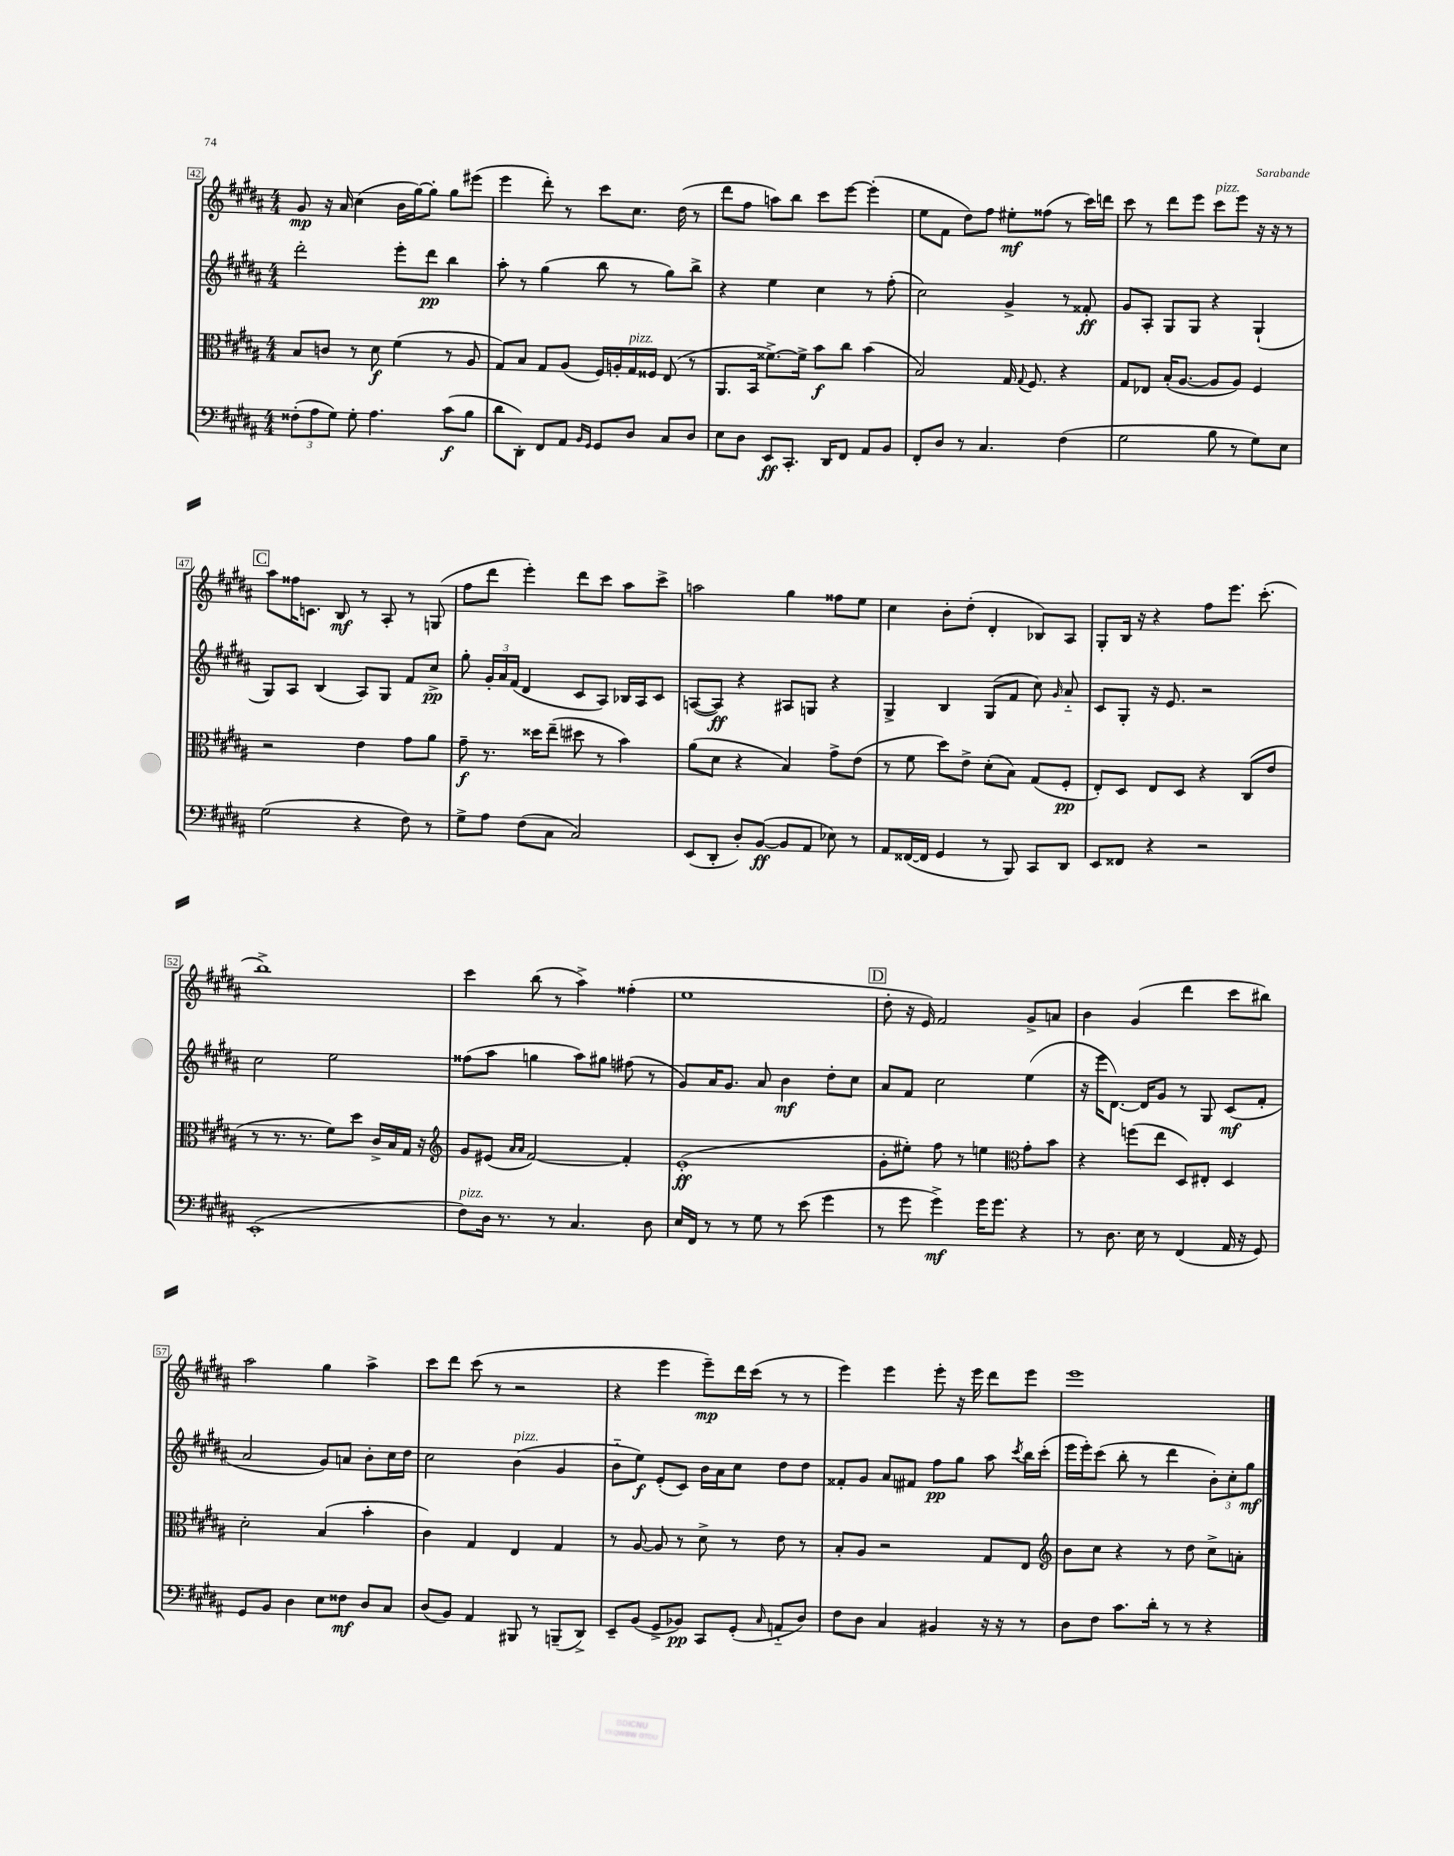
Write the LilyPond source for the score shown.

<<
\new StaffGroup <<
\new Staff = "s0" {
    \clef treble \key b \major \numericTimeSignature \time 4/4
    \autoBeamOff gis'8\mp r16 ais'16 cis''4( b'16[ gis''16~) gis''8]-. gis''8[ eis'''8]( |
    e'''4 dis'''8-.) r8 cis'''8[ cis''8.] dis''16( r8 |
    dis'''8[ fis''8] a''8[) b''8] cis'''8[ e'''8]~ e'''4-.( |
    e''8[ fis'8] dis''8[) fis''8] eis''8[-.\mf fisis''8]( r8 cis'''16[) d'''16] |
    cis'''8 r8 dis'''8[ e'''8] cis'''8[^\markup { \italic "pizz." } e'''8] r16 r16 r8 |
    \mark \markup { \box "C" } ais''8[ fisis''16 c'8.] b8\mf r8 ais8-. r8 g8( |
    fis''8[ dis'''8] e'''4-.) dis'''8[ cis'''8] ais''8[ cis'''8]-> |
    a''2 gis''4 fisis''8[ e''8] |
    cis''4 b'8[-. dis''8]-.( dis'4-. bes8[) ais8] |
    gis8[-. b16] r16 r4 fis''8[ e'''8.] cis'''8.-.( |
    b''1->) |
    cis'''4 b''8( r8 ais''4->) fisis''4-.( |
    e''1 |
    \mark \markup { \box "D" } dis''8-. r16 e'16) fis'2 gis'8[-> a'8] |
    b'4 gis'4( dis'''4 cis'''8[ bis''8]) |
    ais''2 gis''4 ais''4-> |
    cis'''8[ dis'''8] cis'''8( r8 r2 |
    r4 e'''4 e'''8[--\mp) dis'''16 cis'''16]( r8 r8 |
    e'''4) e'''4 e'''8-. r16 e'''16 dis'''8[ e'''8] |
    e'''1 \bar "|." |
}
\new Staff = "s1" {
    \clef treble \key b \major \numericTimeSignature \time 4/4
    \autoBeamOff dis'''2-. e'''8[-. dis'''8]\pp b''4 |
    ais''8-. r8 gis''4( b''8 r8 gis''8[) b''8]-> |
    r4 e''4 cis''4 r8 fis''8-.( |
    cis''2) gis'4-> r8 fisis'8-.\ff |
    gis'8[ ais8]-. gis8[ gis8] r4 gis4-!( |
    \mark \markup { \box "C" } gis8[) ais8] b4( ais8[) gis8] fis'8[ cis''8]->\pp |
    gis''8-. \tuplet 3/2 { gis'16[-. ais'16 fis'16]( } dis'4 cis'8[ ais8]) bes16[ ais16 cis'8] |
    a8[~( a8]\ff) r4 ais8[ g8] r4 |
    gis4-> b4 gis8[( fis'8] cis''8) \grace { gis'16 } ais'8-_ |
    cis'8[ gis8]-. r16 e'8. r2 |
    cis''2 e''2 |
    fisis''8[( ais''8] g''4 ais''8[) gis''8] fis''8( r8 |
    gis'8[) ais'16 gis'8.] ais'8 b'4\mf dis''8[-. cis''8] |
    \mark \markup { \box "D" } ais'8[ fis'8] cis''2 e''4( |
    r16 e'''16[ dis'8.]~) dis'16[ gis'8] r8 gis8 cis'8[\mf( fis'8]-. |
    ais'2 gis'8[) a'8] b'8[-. cis''16 dis''16] |
    cis''2 b'4^\markup { \italic "pizz." }( gis'4 |
    b'8[-_ e''8]\f) e'8[-.( cis'8]) b'16[ ais'16 cis''8] dis''8[ dis''8] |
    fisis'8[-. gis'8] ais'8[ fis'8] fis''8[\pp gis''8] ais''8 \acciaccatura { cis'''8 } b''16[ cis'''16]-.( |
    e'''16[ e'''16-.) cis'''8]( b''8-. r8 dis'''4 \tuplet 3/2 { b'8[-.) cis''8-. gis''8]\mf } \bar "|." |
}
\new Staff = "s2" {
    \clef alto \key b \major \numericTimeSignature \time 4/4
    \autoBeamOff b8[ c'8] r8 dis'8\f fis'4( r8 ais8 |
    gis8[) b8] gis8[ ais8]( fis16[) a16-. gis16^\markup { \italic "pizz." } fisis16] e8( r8 |
    ais,8.[ b,16] fisis'8.[~->) fisis'16]-> b'8[\f cis''8] b'4( |
    b2) gis16 \appoggiatura { gis8 } fis8. r4 |
    gis8[ ees8] b16[-.( ais8.]~ ais8[ ais8]) fis4 |
    \mark \markup { \box "C" } r2 e'4 gis'8[ ais'8] |
    gis'8--\f r8. disis''16[ e''8]--( dis''8 r8 b'4) |
    ais'8[( dis'8] r4 b4) gis'8[-> e'8]( |
    r8 fis'8 dis''8[) e'8]-> dis'8[-.( b8]) gis8[( fis8]-.\pp |
    e8[-.) dis8] e8[ dis8] r4 cis8[( e'8] |
    r8 r8. r8. fis'8[) dis''8] cis'16[-> b16 gis16] r16 |
    \clef treble gis'8[ eis'8]( \grace { ais'16[ ais'16] } fis'2~) fis'4-. |
    e'1-.\ff( |
    \mark \markup { \box "D" } gis'8[-. eis''8]-.) fis''8 r8 e''4 \clef alto gis'8[-. b'8] |
    r4 f''8[( e''8] dis8[) eis8]-. dis4 |
    dis'2-. b4( b'4-. |
    cis'4) gis4 e4 gis4 |
    r8 ais8~ ais8 r8 dis'8-> r8 e'8 r8 |
    b8[-. ais8] r2 gis8[ e8] |
    \clef treble b'8[ cis''8] r4 r8 dis''8 cis''8[-> a'8]-. \bar "|." |
}
\new Staff = "s3" {
    \clef bass \key b \major \numericTimeSignature \time 4/4
    \autoBeamOff \tuplet 3/2 { fisis8[-.( ais8 gis8]) } gis8-. ais4. cis'8[\f( b8] |
    dis'8[ dis,8]-.) fis,8[ ais,8] \grace { b,16[ gis,16] } gis,8[ dis8] cis8[ dis8] |
    e8[ dis8] e,8[\ff cis,8.]-. dis,16[ fis,8] ais,8[ b,8] |
    fis,8[-. dis8] r8 cis4. fis4( |
    gis2 b8 r8 gis8[) e8] |
    \mark \markup { \box "C" } gis2( r4 fis8) r8 |
    gis8[-> ais8] fis8[( cis8] cis2) |
    e,8[( dis,8]-. dis8[-.) b,8]~\ff( b,8[ ais,8] ees8) r8 |
    ais,8[ fisis,16~( fisis,16] gis,4 r8 b,,8) cis,8[ dis,8] |
    e,8[ fisis,8] r4 r2 |
    e,1-.( |
    fis8[^\markup { \italic "pizz." }) dis16] r8. r8 cis4. dis8 |
    e16[ fis,16] r8 r8 gis8 r8 e'8( gis'4 |
    \mark \markup { \box "D" } r8 gis'8 gis'4->\mf) gis'16[ gis'8.] r4 |
    r8 dis8. e16 r8 fis,4( ais,16 r16 gis,8) |
    gis,8[ b,8] dis4 e8[ fisis8]\mf dis8[ cis8] |
    dis8[( b,8]) ais,4 bis,,8 r8 b,,8[--( dis,8]->) |
    e,8[-- b,8]( gis,8[-> bes,8]\pp) cis,8[ gis,8]-.( \grace { cis16 } a,8[-_ dis8]) |
    fis8[ dis8] cis4 bis,4 r16 r16 r8 |
    dis8[ fis8] cis'8.[ dis'16]-. r8 r8 r4 \bar "|." |
}
>>
>>
\layout { \context { \Score currentBarNumber = #42 \override BarNumber.stencil = #(make-stencil-boxer 0.1 0.3 ly:text-interface::print) } }
